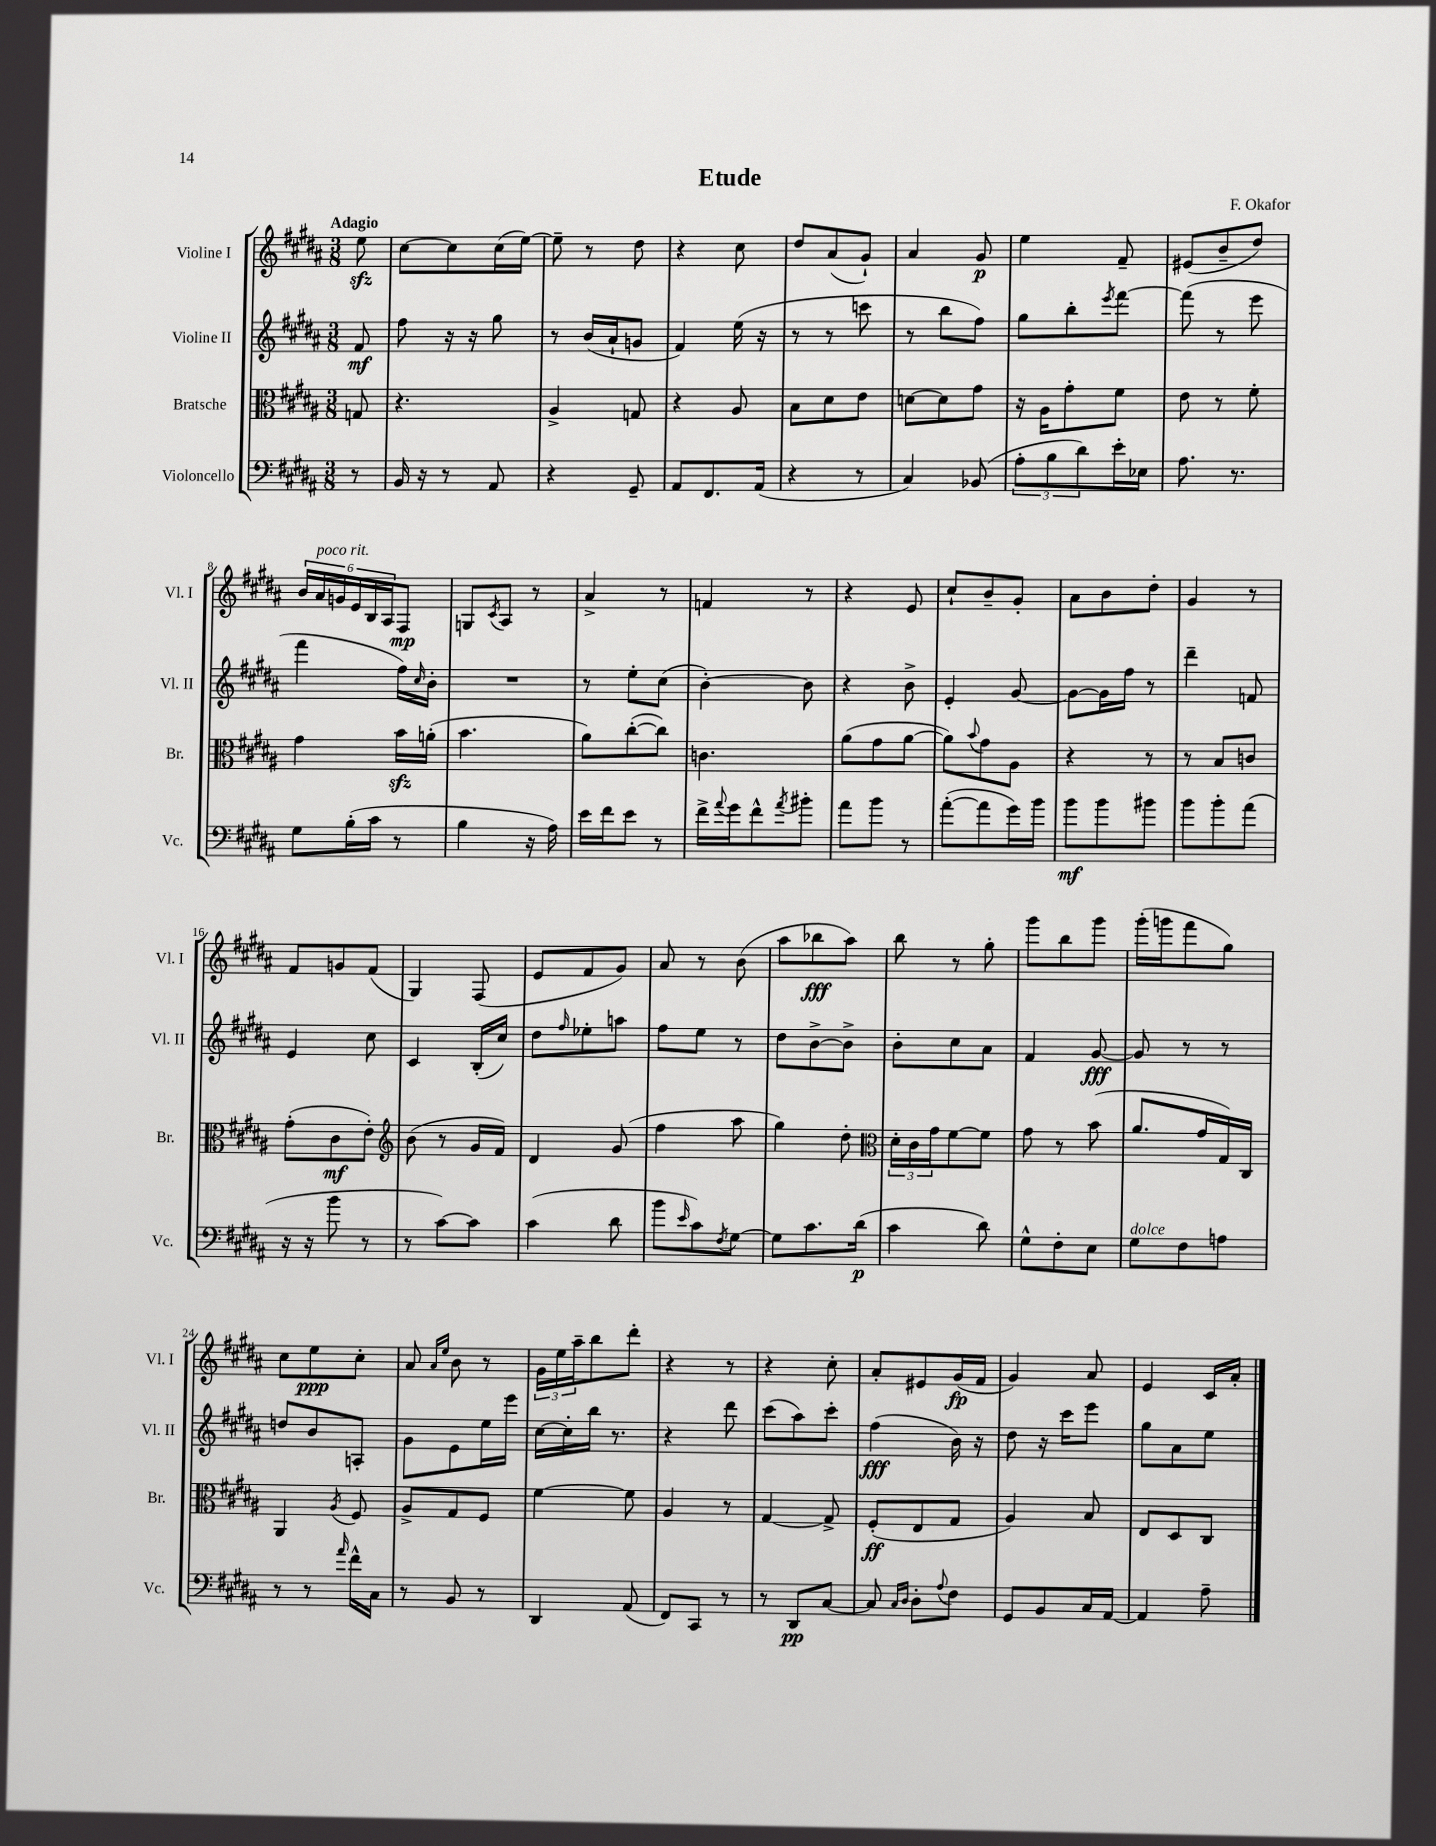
\header { title = "Etude" composer = "F. Okafor" }
<<
\new StaffGroup <<
\new Staff = "s0" \with { instrumentName = "Violine I" shortInstrumentName = "Vl. I" } {
    \clef treble \key b \major \numericTimeSignature \time 3/8 \partial 8 \tempo "Adagio"
    e''8\sfz |
    cis''8~ cis''8 cis''16( e''16~) |
    e''8-- r8 dis''8 |
    r4 cis''8 |
    dis''8 ais'8( gis'8-!) |
    ais'4 gis'8\p |
    e''4 fis'8-- |
    eis'8( b'8-- dis''8) |
    \tuplet 6/4 { b'16 ais'16^\markup { \italic "poco rit." } g'16 e'16 b16 ais16 } fis8\mp |
    g8 \acciaccatura { cis'8 } ais8 r8 |
    ais'4-> r8 |
    f'4 r8 |
    r4 e'8 |
    cis''8-! b'8-- gis'8-. |
    ais'8 b'8 dis''8-. |
    gis'4 r8 |
    fis'8 g'8 fis'8( |
    gis4) fis8( |
    e'8 fis'8 gis'8) |
    ais'8 r8 b'8( |
    ais''8 bes''8\fff ais''8) |
    b''8 r8 gis''8-. |
    gis'''8 b''8 gis'''8 |
    gis'''16-.( g'''16 fis'''8 gis''8) |
    cis''8 e''8\ppp cis''8-. |
    ais'8 \grace { ais'16 e''16 } b'8 r8 |
    \tuplet 3/2 { gis'16 e''16 ais''16-- } b''8 dis'''8-. |
    r4 r8 |
    r4 cis''8-. |
    ais'8-. eis'8 gis'16\fp( fis'16 |
    gis'4) ais'8 |
    e'4 cis'16 ais'16-. \bar "|." |
}
\new Staff = "s1" \with { instrumentName = "Violine II" shortInstrumentName = "Vl. II" } {
    \clef treble \key b \major \numericTimeSignature \time 3/8 \partial 8
    fis'8\mf |
    fis''8 r16 r16 gis''8 |
    r8 b'16( ais'16-! g'8 |
    fis'4) e''16( r16 |
    r8 r8 c'''8 |
    r8 b''8 fis''8) |
    gis''8 b''8-. \acciaccatura { e'''8 } fis'''8~ |
    fis'''8( r8 e'''8 |
    fis'''4 fis''16) \grace { cis''16 } b'16-. |
    R4. |
    r8 e''8-. cis''8( |
    b'4~-.) b'8 |
    r4 b'8-> |
    e'4-. gis'8~ |
    gis'8~ gis'16 fis''16 r8 |
    dis'''4-- f'8 |
    e'4 cis''8 |
    cis'4 b16-.( cis''16) |
    dis''8 \grace { fis''16 } ees''8-. a''8 |
    fis''8 e''8 r8 |
    dis''8 b'8~-> b'8-> |
    b'8-. cis''8 ais'8 |
    fis'4 gis'8~\fff |
    gis'8 r8 r8 |
    d''8 b'8 a8-. |
    gis'8 e'8 e''16 e'''16 |
    cis''16~ cis''16-. b''16 r8. |
    r4 dis'''8 |
    cis'''8( ais''8) cis'''8-. |
    fis''4\fff( b'16) r16 |
    dis''8 r16 cis'''16 e'''8 |
    gis''8 ais'8 e''8 \bar "|." |
}
\new Staff = "s2" \with { instrumentName = "Bratsche" shortInstrumentName = "Br." } {
    \clef alto \key b \major \numericTimeSignature \time 3/8 \partial 8
    g8 |
    r4. |
    ais4-> g8 |
    r4 ais8 |
    b8 dis'8 e'8 |
    d'8~ d'8 gis'8 |
    r16 ais16 gis'8-. fis'8 |
    e'8 r8 fis'8-. |
    gis'4 b'16\sfz a'16-.( |
    b'4. |
    ais'8) cis''8~-.( cis''8) |
    c'4. |
    ais'8( gis'8 ais'8~ |
    ais'8) \appoggiatura { b'8 } gis'8 ais8 |
    r4 r8 |
    r8 b8 c'8 |
    gis'8-.( cis'8\mf e'8-.) |
    \clef treble b'8( r8 gis'16 fis'16) |
    dis'4 gis'8( |
    fis''4 ais''8 |
    gis''4) dis''8-. |
    \clef alto \tuplet 3/2 { dis'16-. cis'16 gis'16 } fis'8~ fis'8 |
    gis'8 r8 b'8( |
    ais'8. gis'16 gis16) cis16 |
    ais,4 \acciaccatura { ais8 } fis8 |
    ais8-> gis8 fis8 |
    fis'4~ fis'8 |
    ais4 r8 |
    gis4~ gis8-> |
    fis8-.\ff( e8 gis8 |
    ais4) b8 |
    e8 dis8 cis8 \bar "|." |
}
\new Staff = "s3" \with { instrumentName = "Violoncello" shortInstrumentName = "Vc." } {
    \clef bass \key b \major \numericTimeSignature \time 3/8 \partial 8
    r8 |
    b,16 r16 r8 ais,8 |
    r4 gis,8-- |
    ais,8 fis,8. ais,16( |
    r4 r8 |
    cis4) bes,8( |
    \tuplet 3/2 { ais8-. b8 dis'8) } e'16-. ees16 |
    ais8. r8. |
    gis8 b16-.( cis'16 r8 |
    b4 r16 ais16) |
    e'16 fis'16 e'8 r8 |
    fis'16-> \appoggiatura { ais'8 } gis'16 fis'8-^ \acciaccatura { ais'8 } bis'8-. |
    ais'8 b'8 r8 |
    ais'8~-.( ais'8 gis'16) b'16 |
    b'8\mf b'8 bis'8 |
    b'8 b'8-. ais'8( |
    r16 r16 b'8 r8 |
    r8 cis'8~) cis'8 |
    cis'4( dis'8 |
    b'8 \grace { e'16 } cis'8) \acciaccatura { fis8 } gis8~ |
    gis8 cis'8. dis'16\p( |
    cis'4 dis'8) |
    gis8-^ fis8-. e8 |
    gis8^\markup { \italic "dolce" } fis8 a8 |
    r8 r8 \grace { ais'16 } fis'16-^ cis16 |
    r8 b,8 r8 |
    dis,4 ais,8( |
    fis,8) cis,8 r8 |
    r8 dis,8\pp cis8~ |
    cis8 \grace { cis16 dis16 } dis8-. \appoggiatura { ais8 } fis8 |
    gis,8 b,8 cis16 ais,16~ |
    ais,4 ais8-- \bar "|." |
}
>>
>>
